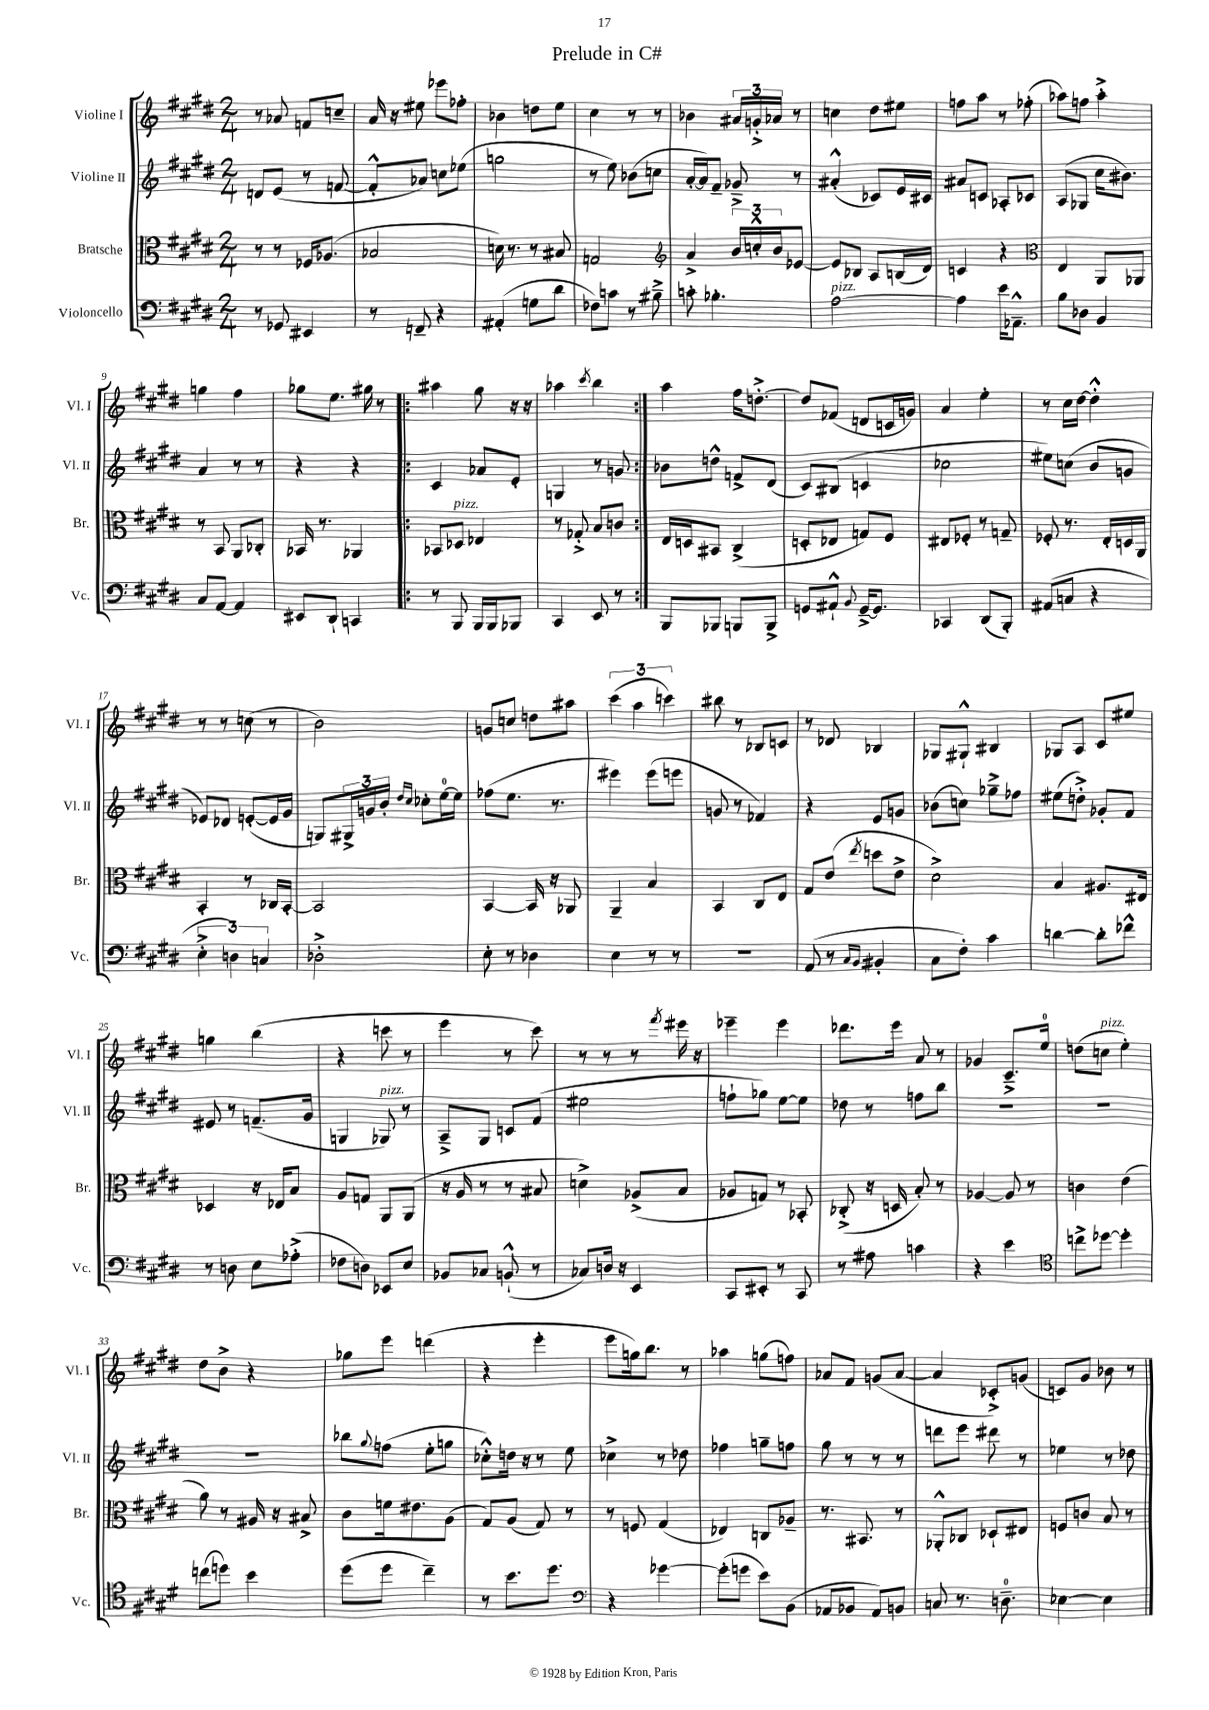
\header { title = "Prelude in C#" }
<<
\new StaffGroup <<
\new Staff = "s0" \with { instrumentName = "Violine I" shortInstrumentName = "Vl. I" } {
    \clef treble \key e \major \numericTimeSignature \time 2/4
    r8 aes'8 f'8 c''8-- |
    a'16 r16 eis''8 ees'''8 fes''8-. |
    bes'4 d''8 e''8 |
    cis''4 r8 r8 |
    bes'4 \tuplet 3/2 { ais'16 g'16-.-> aes'16 } r8 |
    c''4 dis''8 eis''8 |
    f''8 a''8 r8 fes''8-.( |
    aes''8) f''8 aes''4-.-> |
    g''4 fis''4 |
    ges''8 e''8. gis''16 r8 |
    \repeat volta 2 { ais''4 gis''8 r16 r16 |
    aes''4 \acciaccatura { cis'''8 } b''4 | }
    a''4 fis''16 d''8.~-.-> |
    d''8 fes'8( d'8 c'16 g'16) |
    a'4 e''4-. |
    r8 cis''16 dis''16~ dis''4-.-^ |
    r8 r8 c''8( r8 |
    b'2) |
    g'8 c''8 d''8 ais''8 |
    \tuplet 3/2 { cis'''4( a''4 c'''4) } |
    bis''8 r8 bes8 c'8 |
    r8 des'8 bes4 |
    ges8 gis8-!-^ bis4 |
    ges8 a8 cis'8 eis''8 |
    g''4 b''4( |
    r4 c'''8 r8 |
    e'''4 r8 cis'''8) |
    r8 r8 r8 \acciaccatura { fis'''8 } eis'''16 r16 |
    ees'''4-- ees'''4 |
    des'''8. e'''16 a'8 r8 |
    ges'4 cis'8.---> e''16-0 |
    d''8( c''8^\markup { \italic "pizz." } e''4-.) |
    dis''8 b'8-> r4 |
    ges''8 e'''8 d'''4( |
    r4 e'''4-. |
    e'''8 g''16) b''8. r8 |
    aes''4 g''8( f''8) |
    aes'8 fis'8 g'8( aes'8~ |
    aes'4 ces'8-.->) g'8( |
    c'8) gis'8 bes'8 r8 \bar "|." |
}
\new Staff = "s1" \with { instrumentName = "Violine II" shortInstrumentName = "Vl. II" } {
    \clef treble \key e \major \numericTimeSignature \time 2/4
    d'8 e'8( r8 f'8~ |
    f'8-.-^ aes'8) c''8 ees''8( |
    g''2 |
    r8 e''8) bes'8( c''8 |
    a'16~-. a'16) fis'8-- ges'8---> r8 |
    ais'4-.-^( ces'8) e'16 cis'16 |
    ais'8 c'8 aes8-. ces'8 |
    a8( ges8 cis''16 bis'8.) |
    a'4 r8 r8 |
    r4 r4 |
    \repeat volta 2 { cis'4 aes'8 e'8-. |
    g4 r8 g'8 | }
    bes'8 d''8-^ f'8-> dis'8( |
    cis'8) bis8( c'4 |
    ces''2 |
    eis''8) c''8( b'8 g'8 |
    ees'8) des'8 e'8~-.( e'16 gis'16 |
    g8) \tuplet 3/2 { gis16-> g'16 b'16-. } \grace { dis''16 cis''16 } ces''8-. e''16-0~ e''16 |
    fes''8( e''8. r8. |
    eis'''4) eis'''8( e'''8 |
    g'8 r8 fes'4) |
    r4 e'8 g'8 |
    bes'8( c''8) ges''8---> fes''8 |
    eis''8( d''8-.->) ges'8-. fis'8 |
    eis'8 r8 f'8.--( gis'16 |
    g4 ges8^\markup { \italic "pizz." }) r8 |
    a8---> gis8 c'8 fis'8( |
    eis''2 |
    f''8-! ges''8) e''8~ e''8 |
    des''8 r8 f''8 b''8 |
    R2 |
    R2 |
    R2 |
    bes''8 \appoggiatura { gis''8 } f''8( e''8-. g''8 |
    ces''8-.-^) d''16 r16 r8 e''8 |
    ces''4-> r8 des''8 |
    fes''4 g''8-- f''8 |
    gis''8 r8 r8 r8 |
    d'''8 e'''8 dis'''8 r8 |
    ees''4 r8 des''8 \bar "|." |
}
\new Staff = "s2" \with { instrumentName = "Bratsche" shortInstrumentName = "Br." } {
    \clef alto \key e \major \numericTimeSignature \time 2/4
    r8 r8 fes16 aes8.( |
    bes2 |
    d'16) r8. r8 bis8 |
    g2 |
    \clef treble a'4-> \tuplet 3/2 { b'16 c''16-.-^ b'16 } ees'8~ |
    ees'8 bes8 a8 b16( dis'16) |
    c'4 r4 |
    \clef alto e4 a,8 aes,8 |
    r8 b,8 a,8 ces8-. |
    bes,16 r8. aes,4 |
    \repeat volta 2 { bes,8 des8^\markup { \italic "pizz." } ees4 |
    r8 ges8-.-> b8 c'8 | }
    e16 d16 bis,8 cis4->( |
    d8-. ees8 g8) fis8 |
    eis8 fes8-. r8 g8-- |
    fes8-. r8. e16-. d16 a,16 |
    b,4-. r8 ces16 b,16~-. |
    b,2 |
    b,4~ b,16 r16 aes,8 |
    a,4-- b4 |
    b,4 cis8 e8 |
    gis8 e'8( \acciaccatura { e''8 } d''8 e'8-> |
    dis'2->) |
    b4 ais8. eis16 |
    des4 r16 ees16 b8 |
    a8 g8 a,8 a,8( |
    r16 a16 r8 r8 bis8 |
    d'4->) aes8->( b8 |
    aes8 g8) r8 bes,8-. |
    ces8-.->( r16 d16 b8-.) r8 |
    aes4~ aes8 r8 |
    c'4 e'4( |
    a'8) r8 ais16 r16 bis8-> |
    cis'8 f'16 eis'8. a8( |
    gis8) a8( gis8) r8 |
    r8 f8 gis4( |
    ees4) c8 aes8-- |
    r8. bis,8. r8 |
    aes,8-.-^ ces8 des8-! eis8 |
    f8 c'8 b8 r8 \bar "|." |
}
\new Staff = "s3" \with { instrumentName = "Violoncello" shortInstrumentName = "Vc." } {
    \clef bass \key e \major \numericTimeSignature \time 2/4
    r8 ges,8 eis,4 |
    r8 f,8-- r4 |
    ais,4-.( g8 dis'8 |
    fes8) c'8 r8 bis8---> |
    c'8-. bes4.-. |
    a2~^\markup { \italic "pizz." } |
    a4 e'16 aes,8.---^ |
    b8 des8 b,4 |
    cis8 a,8~ a,4 |
    eis,8 dis,8-! c,4 |
    \repeat volta 2 { r8 b,,8 b,,16 b,,16 bes,,8 |
    cis,4 e,8 r8 | }
    b,,8 bes,,8 b,,8 b,,8-> |
    g,8 ais,8-!-^ \appoggiatura { b,8 } g,16~---> g,8. |
    ces,4 dis,8( b,,8-.) |
    ais,8( c8 r4 |
    \tuplet 3/2 { e4-.-> d4) c4 } |
    des2-.-> |
    e8-. r8 des4 |
    e4 r8 r8 |
    R2 |
    a,8( r8 \grace { cis16 b,16 } bis,4-. |
    cis8 fis8-.) cis'4 |
    d'4~ d'8-. fes'8-^ |
    r8 d8 e8 aes8-.->( |
    fes8 d8) ees,8 e8 |
    bes,8 ces8 b,8-!-^( r8 |
    ces8) d16 r16 e,4 |
    cis,8 eis,8-. r8 cis,8 |
    r8 ais8 c'4 |
    r4 e'4 |
    \clef tenor c''8-> des''8~ des''4-. |
    c''8( d''8) b'4 |
    dis''8( dis''8 cis''4--) |
    r8 b'8. dis''8. |
    \clef bass r4 ges'4~ |
    ges'8-.( g'8 e'8) b,8( |
    aes,8 bes,8 aes,8) b,8 |
    c8 r8. d8.-0-- |
    ees4~ ees4 \bar "|." |
}
>>
>>
